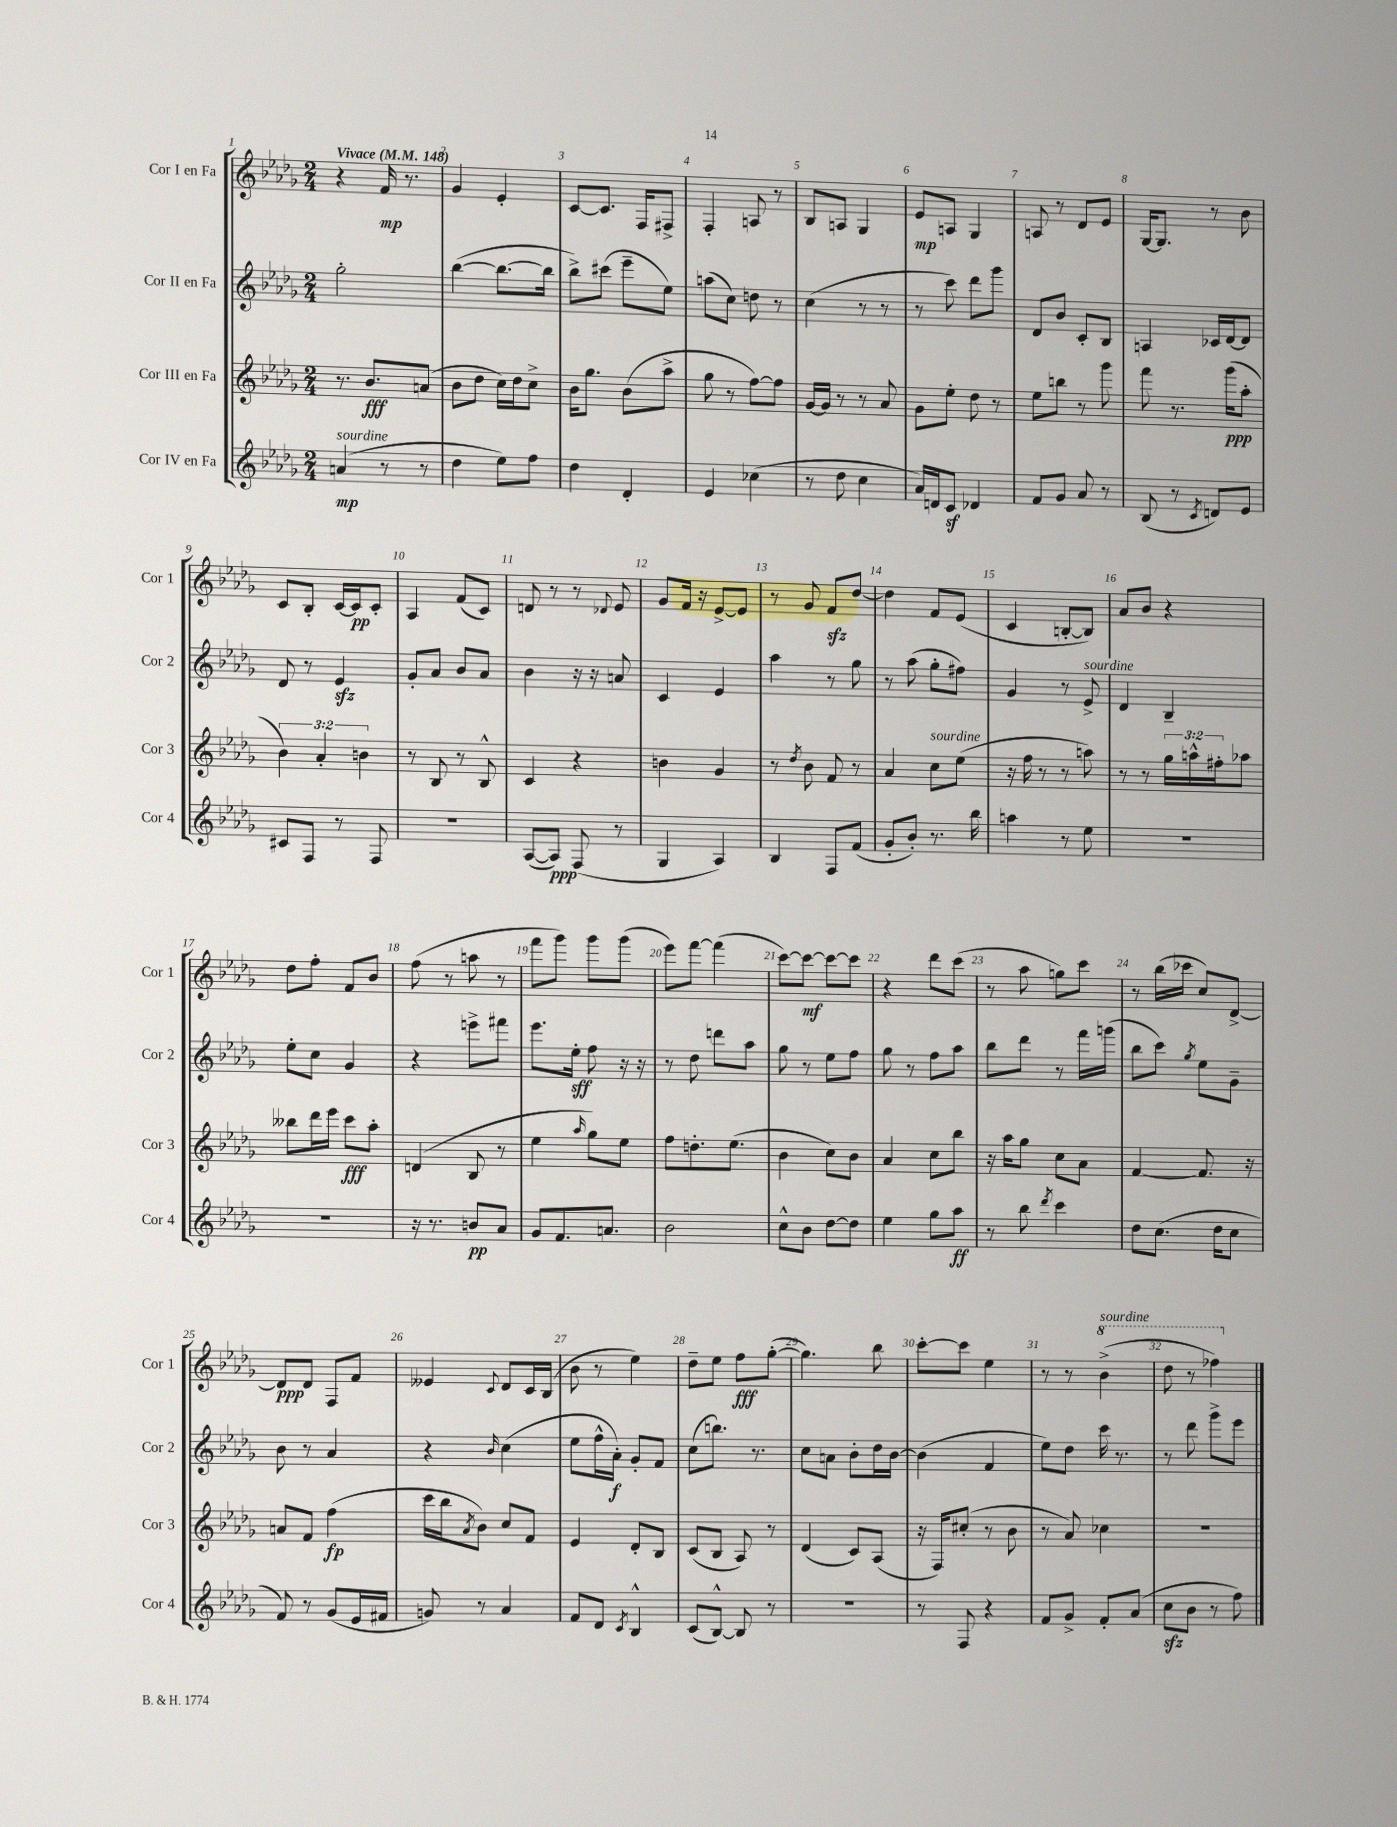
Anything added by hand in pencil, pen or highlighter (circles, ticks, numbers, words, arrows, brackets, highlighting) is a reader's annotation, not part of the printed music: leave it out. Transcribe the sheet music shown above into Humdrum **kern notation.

**kern	**kern	**kern	**kern
*staff4	*staff3	*staff2	*staff1
*clefG2	*clefG2	*clefG2	*clefG2
*k[b-e-a-d-g-]	*k[b-e-a-d-g-]	*k[b-e-a-d-g-]	*k[b-e-a-d-g-]
*M2/4	*M2/4	*M2/4	*M2/4
*MM148	*MM148	*MM148	*MM148
(4a	8.r	2gg-'	4r
.	8.b-	.	.
8r	.	.	16f
.	.	.	8.r
8r	(8a	.	.
=	=	=	=
4dd-	8b-	([4bb-	4g-
.	8dd-	.	.
8ee-)	16cc)	8.bb-_	4e-'
.	16dd-	.	.
8ff	8cc^	.	.
.	.	16bb-]	.
=	=	=	=
4dd-	16b-	8bb-^)	[8c
.	8.gg-	.	.
.	.	(8ccc#	8.c]
4d-'	(8b-	8eee-~	.
.	.	.	16F
.	8aa-^	8ee-)	8F#^
=	=	=	=
4e-	8gg-	(8aa	4F'
.	8r	8cc)	.
(4cc-	[8ff)	8dd	8A
.	8ff]	8r	8r
=	=	=	=
8r	[16g-	(4cc	8B-
.	16g-]	.	.
8dd-	8r	.	8A
4cc	8r	8r	4G-
.	8a-	8r	.
=	=	=	=
16a-)	8g-	8r	8e-
16d	.	.	.
8c	8ee-'	8ccc)	8A
4d-	8dd-	8ddd-	4G-
.	8r	8ggg-	.
=	=	=	=
8f	8ee-	8d-	8A
8g-	8bb	8b-	8r
8a-	8r	8c'	8d-
8r	8ggg-	8B-	8e-
=	=	=	=
(8B-	8fff	4A	[16G-
.	.	.	8.G-]
8r	8.r	.	.
8qc	.	.	.
8d)	.	16c-	8r
.	(16ggg-	[16d-	.
8e-	8aa-'	8d-]	8b-
=	=	=	=
8c#	6b-)	8d-	8c
8F	.	8r	8B-'
.	6a-'	.	.
8r	.	4e-	[16c
.	.	.	16c]
.	6b	.	.
8F	.	.	8c'
=	=	=	=
2r	8r	8g-'	4A-
.	8B-	8a-	.
.	8r	8b-	(8f
.	8B-^^	8a-	8c)
=	=	=	=
([8A-	4c	4b-	8d
8A-])	.	.	8r
(8F	4r	16r	8r
.	.	16r	.
.	.	.	8qqd-
8r	.	8a	8e-
=	=	=	=
4G-	4b	4c	8g-
.	.	.	16f
.	.	.	16r
4A-)	4g-	4e-	[8e-^
.	.	.	8e-]
=	=	=	=
4B-	8r	4aa-	8r
.	8qdd-	.	.
.	8b-	.	8g-
8F	8f	8r	8f
(8f	8r	8gg-	[8dd-
=	=	=	=
8g-'	4a-	8r	4dd-]
8b-')	.	(8aa-	.
8.r	8cc	8gg-'	8f
.	(8ee-	8ff#)	(8e-
16bb-	.	.	.
=	=	=	=
4aa	16r	4g-	4c
.	16ff	.	.
.	8r	.	.
8r	8r	8r	[8B'
8ee-	8aa)	8e-^	8B])
=	=	=	=
2r	8r	4d-	8a-
.	8r	.	8b-
.	24gg-	4B-~	4r
.	24aa^^	.	.
.	24ff#'	.	.
.	8aa-	.	.
=	=	=	=
2r	8bb--	8ee-'	8dd-
.	16ddd-	8cc	8ff'
.	16eee-	.	.
.	8ccc	4g-	8f
.	8aa-'	.	8b-
=	=	=	=
16r	(4d	4r	(8ff
8.r	.	.	.
.	.	.	8r
8b	8B-	8eee^	8aa
8a-	8r	8fff#	8r
=	=	=	=
8g-	4ee-	8.eee-	8fff
8.f	.	.	8ggg-)
.	.	16ee-'	.
.	16qqaa-	.	.
.	8gg-)	8ff	8ggg-
8.a	.	.	.
.	8ee-	16r	(8ggg-
.	.	16r	.
=	=	=	=
2b-	8ff	8r	8eee-)
.	8.dd'	8dd-	[8fff
.	.	8ddd	(4fff]
.	(8.ee-	.	.
.	.	8aa-	.
=	=	=	=
8cc^^	4b-	8gg-	[8ccc)
8b-	.	8r	8ccc_
[8dd-	8cc)	8ee-	8ccc_
8dd-]	8b-	8ff	8ccc]
=	=	=	=
4ee-	4a-	8gg-	4r
.	.	8r	.
8gg-	8cc	8ff	8ddd-
8aa-	8bb-	8aa-	(8ccc
=	=	=	=
8r	16r	8bb-	8r
.	16aa-	.	.
8bb-	8gg-	8ddd-	8aa-
8qddd-	.	.	.
4ccc	8cc	8r	8gg)
.	8a-	16fff	8ccc
.	.	(16ggg	.
=	=	=	=
8dd-	[4f	8bb-	8r
(8.cc	.	8ccc)	(16bb-
.	.	.	16ccc-
.	.	8qgg-	.
.	8.f]	8ee-	8cc)
16dd-	.	.	.
8cc	.	8g-~	[8d-^
.	16r	.	.
=	=	=	=
8f)	8a	8b-	8d-]
8r	8f	8r	8d-
(8g-	(4ff	4a-	8F
16e-	.	.	8f
16f#	.	.	.
=	=	=	=
8g)	16ccc	4r	4e--
.	16bb-	.	.
.	8qa-	.	.
8r	8b-)	.	.
.	.	16qqb-	8qqc
4a-	8cc	(4cc	8d-
.	8f	.	16c
.	.	.	(16B-
=	=	=	=
8f	4e-	8ee-	8b-
8d-	.	16ff^^	8r
.	.	16a-')	.
8qc	.	.	.
4B-^^	8d-'	8g-'	4ee-)
.	8B-	8f	.
=	=	=	=
(8c	(8c	(8cc	8dd-~
[8B-^^)	8B-	8.bb)	8ee-
8B-]	8A-)	.	8ff
.	.	8.r	.
8r	8r	.	([8gg-'
=	=	=	=
2r	(4d-	8cc	4.gg-])
.	.	8a	.
.	8c)	8b-'	.
.	(8A-	16dd-	8bb-
.	.	[16b-	.
=	=	=	=
8r	16r	(4b-]	[8ccc'
.	16F)	.	.
8F	(8cc#'	.	8ccc]
4r	8r	4f	4ee-
.	8b-	.	.
=	=	=	=
8f	8r	8ee-)	8r
8g-^	8a-)	8dd-	8r
8f'	4cc-	16ccc	(4bb-^
.	.	8.r	.
(8a-	.	.	.
=	=	=	=
8cc	2r	8r	8ddd-
8b-	.	8ddd-	8r
8r	.	8ggg-^	4fff-)
8ff)	.	8eee-	.
==	==	==	==
*-	*-	*-	*-
